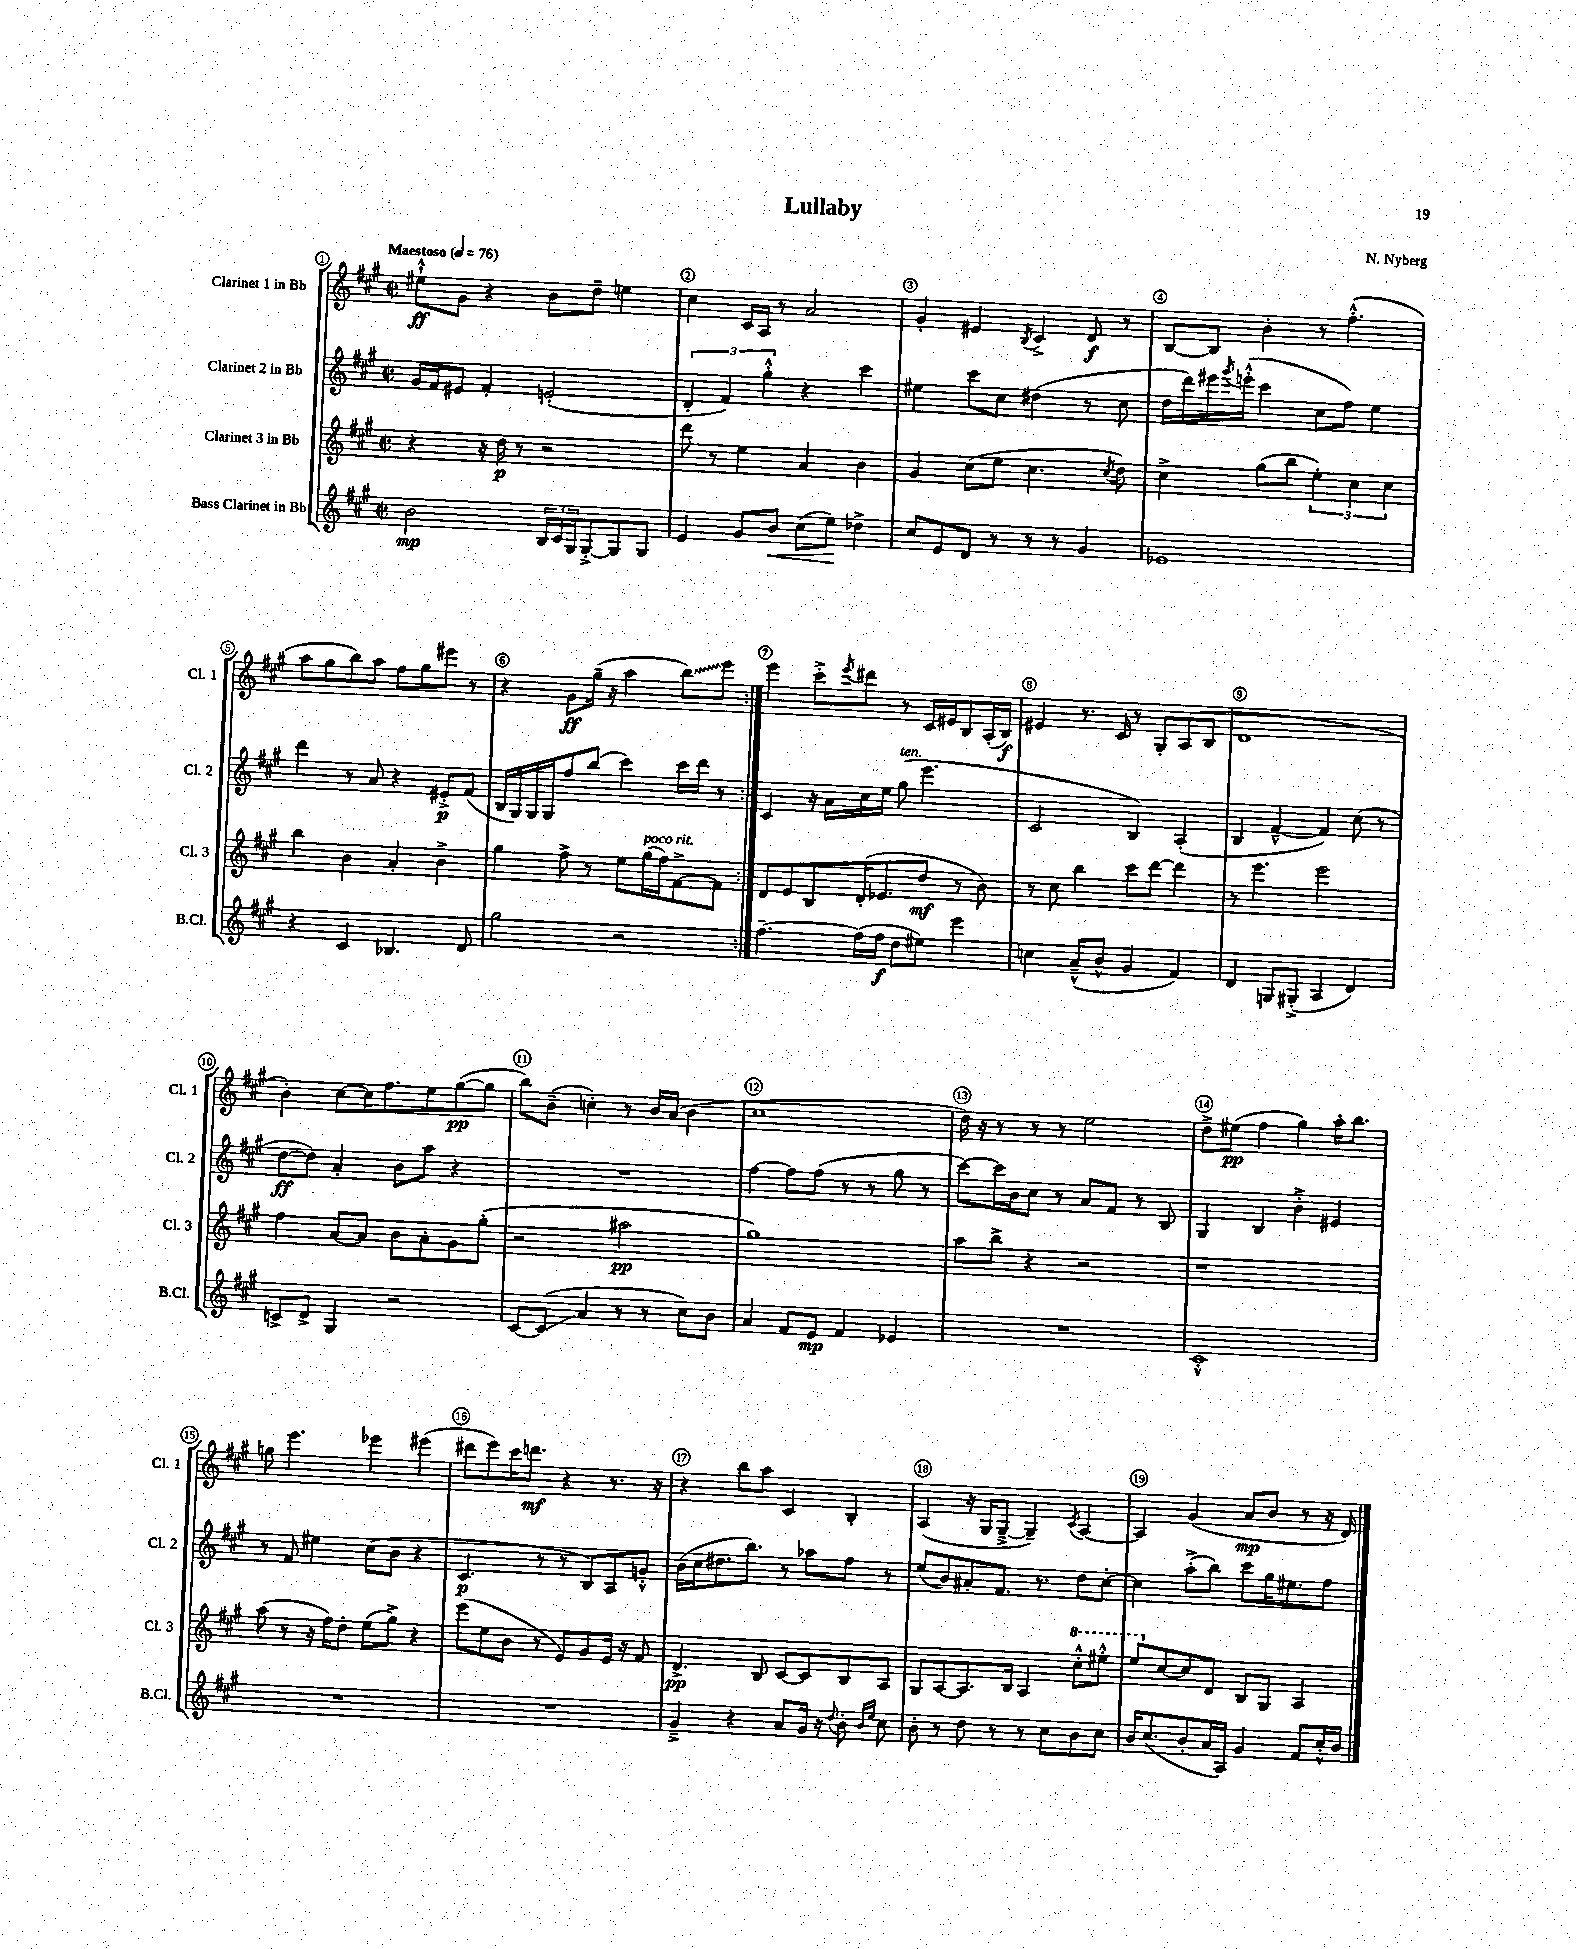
\header { title = "Lullaby" composer = "N. Nyberg" }
<<
\new StaffGroup <<
\new Staff = "s0" \with { instrumentName = "Clarinet 1 in Bb" shortInstrumentName = "Cl. 1" } {
    \clef treble \key a \major \defaultTimeSignature \time 2/2 \tempo "Maestoso" 4 = 76
    \repeat volta 2 { eis''8-!-^\ff gis'8 r4 b'8 d''8-- e''4 |
    cis''4 cis'16 a16 r8 a'2 |
    gis'4-. eis'4 \acciaccatura { b8 } cis'4-> d'8\f r8 |
    b8~ b8 b'4-. r8 fis''4.-.-^( |
    a''8 gis''8 b''8) a''8 fis''8 gis''8 eis'''8 r8 |
    r4 gis'8\ff gis''16--( r16 a''4 \once \override Glissando.style = #'zigzag b''8\glissando) e'''8 | }
    e'''4 cis'''8-.-> \acciaccatura { e'''8 } dis'''8 r8 cis'16 eis'16 b8 a16-.( b16\f) |
    eis'4 r8. cis'16 r8 gis8-. a8( b8 |
    d'1 |
    b'4-.) cis''8~ cis''16 fis''8. e''8 gis''8~\pp( gis''8 |
    b''8) b'8--( c''4-.) r8 b'16 a'16( b'4 |
    cis''1 |
    d''16) r16 r8 r8 r8 e''2 |
    d''8-> eis''8\pp( fis''4 gis''4) a''16-. b''8. |
    g''8 e'''4. ees'''4 eis'''4( |
    dis'''8 e'''8) cis'''16 d'''8.\mf r4 r8. r16 |
    r4 b''8 a''8 cis'4 b4-. |
    a4( r16 gis16 gis8~---> gis4--) \acciaccatura { cis'8 } a4~ |
    a4 gis'4( a'8\mp b'8 r8 r16 d'16) \bar "|." |
}
\new Staff = "s1" \with { instrumentName = "Clarinet 2 in Bb" shortInstrumentName = "Cl. 2" } {
    \clef treble \key a \major \defaultTimeSignature \time 2/2
    \repeat volta 2 { gis'16 fis'16 eis'8 fis'4-. e'2-.( |
    \tuplet 3/2 { d'4-. fis'4) gis''4-.-^ } r4 cis'''4 |
    eis''4 cis'''8 cis''8 dis''4( r8 cis''8 |
    d''16 d'''16) eis'''16 \acciaccatura { gis'''8 } e'''16-.-^( cis'''4 cis''8 fis''8) e''4 |
    d'''4 r8 a'8 r4 eis'8-.->\p fis'8( |
    b16 gis16) gis16 gis16 fis''8 b''8( cis'''4) cis'''16 d'''16 r8 | }
    cis'4 r16 a'16 cis''16 e''16 gis''8^\markup { \italic "ten." }( e'''4. |
    cis'2 b4) a4-.( |
    b4 fis'4~---^ fis'4) cis''8( r8 |
    d''8~\ff d''8) a'4-. b'8 a''8 r4 |
    R1 |
    fis''4~ fis''8 fis''8( r8 r8 gis''8 r8 |
    cis'''8~) cis'''16 b'16 cis''8 r8 a'8 fis'8 r8 b8 |
    gis4 b4 b'4-.-> eis'4 |
    r8 fis'8 eis''4 cis''8( b'8 r4 |
    cis'4.\p r8 r8 b8) a8 g'8-.-^ |
    b'16( cis''16 dis''8. b''8.) r8 aes''8 fis''8 r8 |
    e''8( b'8) ais'8-. fis'8. r8. d''8 cis''8~-. |
    cis''4 a''8-.->( b''8) cis'''8 gis''16 eis''8. fis''8 \bar "|." |
}
\new Staff = "s2" \with { instrumentName = "Clarinet 3 in Bb" shortInstrumentName = "Cl. 3" } {
    \clef treble \key a \major \defaultTimeSignature \time 2/2
    \repeat volta 2 { r4 r16 d''16\p r8 r2 |
    d'''8 r8 e''4 a'4 b'4 |
    gis'4 cis''8( e''8 cis''4. \acciaccatura { cis''8 } d''8) |
    cis''4-> gis''8( b''8 \tuplet 3/2 { e''4-.) cis''4 cis''4 } |
    b''4 b'4 a'4-. b'4-> |
    gis''4 fis''8-> r8 e''8 gis''16^\markup { \italic "poco rit." }( fis''16) fis'8~-> fis'8 | }
    d'8 e'8 b8 d'16-.( ees'8. d''8\mf r8 b'8) |
    r8 cis''8 b''4 cis'''8 d'''8~ d'''4 |
    r8 e'''4. e'''2 |
    fis''4 a'8~ a'8 b'8 a'8-. gis'8 gis''8-.( |
    r2 ais''2\pp |
    gis''1) |
    a''8 b''8-> r4 r2 |
    r1 |
    a''8( r8 r16 fis''16) d''8-. e''8( gis''8->) r4 |
    e'''8( e''8 b'8 r8 e'8) gis'8 e'16 r16 fis'8 |
    d'4.->\pp b8 cis'8~ cis'8 b8 a8 |
    gis8 a8~ a8. b16 a4 \ottava #1 cis'''8-.-^ eis'''8-.-^ |
    e'''8 \ottava #0 cis''8~ cis''8 d'8 b8 gis8 a4 \bar "|." |
}
\new Staff = "s3" \with { instrumentName = "Bass Clarinet in Bb" shortInstrumentName = "B.Cl." } {
    \clef treble \key a \major \defaultTimeSignature \time 2/2
    \repeat volta 2 { b'2\mp \tuplet 3/2 { b16 cis'16 gis16 } gis8~-.-> gis8 gis8 |
    e'4 gis'8 b'8\< cis''8( e''8\!) des''4-> |
    cis''8 e'8 d'8 r8 r8 r8 gis'4 |
    ees'1 |
    r4 cis'4 bes4. d'8 |
    gis''2 r2 | }
    fis''4.~-- fis''16( fis''16\f d''8 eis''8) e'''4 |
    c''4 a'8---^( b'8-^ gis'4 fis'4) |
    d'4 g8 gis8-.->( a4 d'4) |
    c'8-> d'8-> gis4 r2 |
    cis'8~ cis'8\glissando( a'4 r8 r8 cis''8) b'8 |
    a'4 fis'8 e'8\mp fis'4 ees'4 |
    R1 |
    cis'1-.-^ |
    R1 |
    R1 |
    gis'4---> r4 a'8 gis'16 r16 \appoggiatura { d''8 } b'8-. \grace { b'16 e''16 } cis''8 |
    b'8-. r8 d''8 r8 r8 cis''8 b'8 cis''8 |
    b'16 cis''8.( b'8-. a'16 a16) gis'4 fis'8 cis''16-.-^ b'16 \bar "|." |
}
>>
>>
\layout { \context { \Score \override BarNumber.break-visibility = ##(#f #t #t) barNumberVisibility = #all-bar-numbers-visible \override BarNumber.stencil = #(make-stencil-circler 0.1 0.3 ly:text-interface::print) } }
